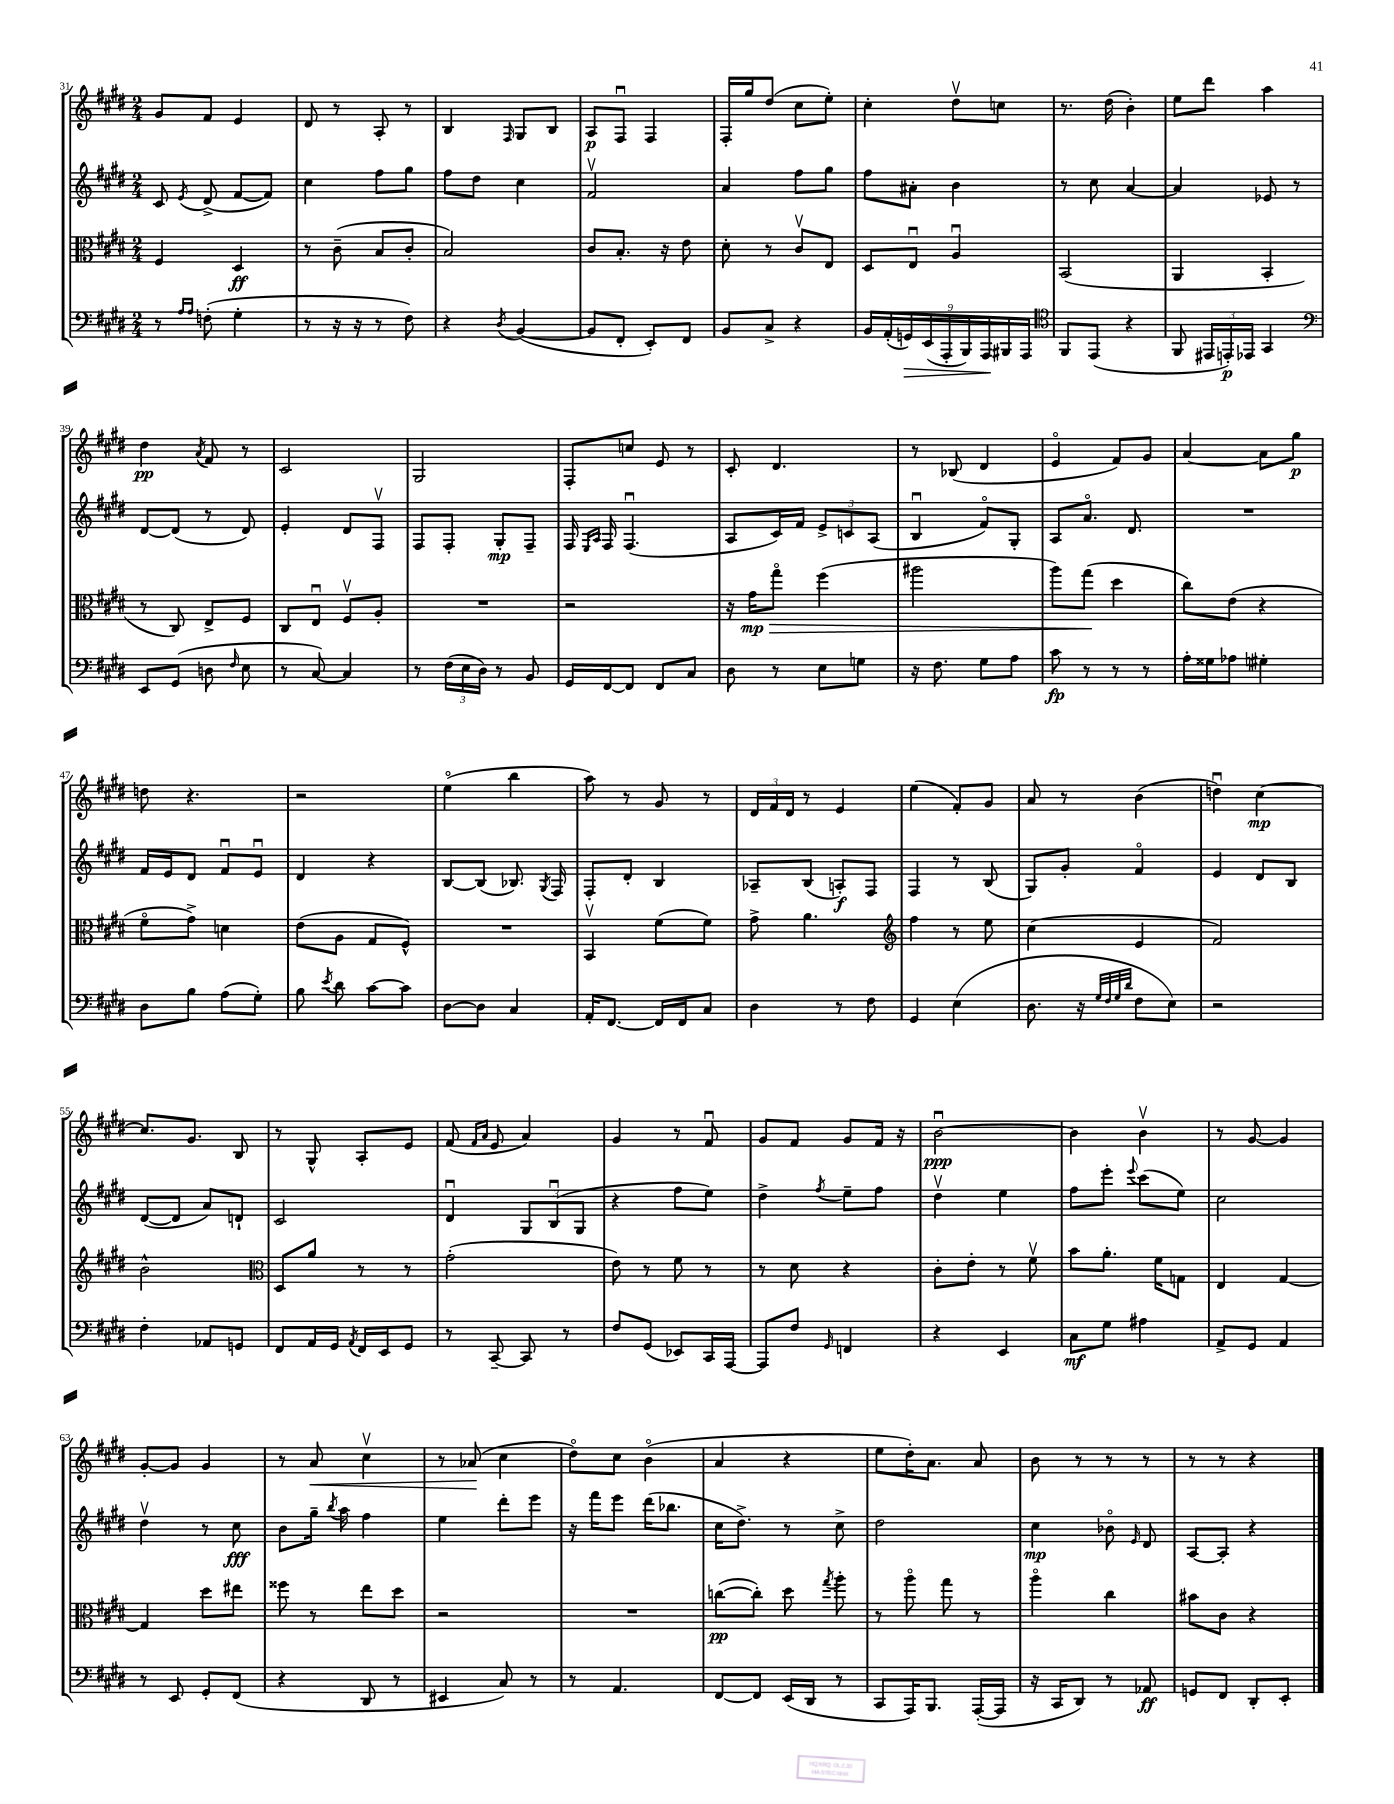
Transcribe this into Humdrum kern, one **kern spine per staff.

**kern	**kern	**kern	**kern
*staff4	*staff3	*staff2	*staff1
*clefF4	*clefC3	*clefG2	*clefG2
*k[f#c#g#d#]	*k[f#c#g#d#]	*k[f#c#g#d#]	*k[f#c#g#d#]
*M2/4	*M2/4	*M2/4	*M2/4
8r	4F#	8c#	8g#
16qqA	.	.	.
16qqA	.	8qe	.
(8F'	.	(8d#^	8f#
4G#'	4D#	[8f#	4e
.	.	8f#])	.
=	=	=	=
8r	8r	4cc#	8d#
16r	(8c#~	.	8r
16r	.	.	.
8r	8B	8ff#	8A'
8F#)	8c#'	8gg#	8r
=	=	=	=
4r	2B)	8ff#	4B
.	.	8dd#	.
8qD#	.	.	16qqF#
([4BB	.	4cc#	8G#
.	.	.	8B
=	=	=	=
8BB]	8c#	2f#v	8A
8FF#'	8.B'	.	8F#u
8EE')	.	.	4F#
.	16r	.	.
8FF#	8e	.	.
=	=	=	=
8BB	8d#'	4a	16F#'
.	.	.	16gg#
8C#^	8r	.	(8dd#
4r	8c#v	8ff#	8cc#
.	8E	8gg#	8ee')
=	=	=	=
18BB	8D#	8ff#	4cc#'
(18AA'	.	.	.
18GG)	.	.	.
.	8Eu	8a#'	.
(18EE	.	.	.
18AAA'	.	.	.
.	4Au	4b	8dd#v
18BBB)	.	.	.
18AAA	.	.	.
.	.	.	8cc
18BBB#	.	.	.
18AAA	.	.	.
=	=	=	=
*clefC4	*	*	*
8FF#	(2BB	8r	8.r
(8EE	.	8cc#	.
.	.	.	(16dd#
4r	.	[4a	4b')
=	=	=	=
8FF#	4AA	4a]	8ee
24EE#	.	.	8ddd#
24EE')	.	.	.
24EE-	.	.	.
4GG#	4BB'	8e-	4aa
.	.	8r	.
=	=	=	=
*clefF4	*	*	*
8EE	8r	[8d#	4dd#
(8GG#	8C#)	(8d#]	.
.	.	.	8qa
8D	8E^	8r	8f#
16qqF#	.	.	.
8E	8F#	8d#)	8r
=	=	=	=
8r	8C#	4e'	2c#
[8C#)	8Eu	.	.
4C#]	8F#v	8d#	.
.	8A'	8F#v	.
=	=	=	=
8r	2r	8F#	2G#
(24F#	.	8F#'	.
24E	.	.	.
24D#)	.	.	.
8r	.	8G#'	.
8BB	.	8F#~	.
=	=	=	=
16GG#	2r	16F#	8F#'
.	.	16qqE	.
.	.	16qqA	.
[16FF#	.	16F#	.
8FF#]	.	(4.F#u	8cc
8FF#	.	.	8e
8C#	.	.	8r
=	=	=	=
8D#	16r	8A	8c#'
.	16g#	.	.
8r	8gg#o	16c#)	4.d#
.	.	16f#	.
8E	(4ff#	12e^	.
.	.	12c	.
8G	.	.	.
.	.	(12A	.
=	=	=	=
16r	2aa#	4Bu	8r
8.F#	.	.	.
.	.	.	(8B-
8G#	.	8f#o)	4d#
8A	.	8G#'	.
=	=	=	=
8c#	8aa)	8A	4eo
8r	(8gg#	8.ao	.
8r	4dd#	.	8f#)
.	.	8.d#	.
8r	.	.	8g#
=	=	=	=
16A'	8cc#)	2r	[4a
16G##	.	.	.
8A-	(8e	.	.
4G#'	4r	.	8a]
.	.	.	8gg#
=	=	=	=
8D#	8f#o	16f#	8dd
.	.	16e	.
8B	8g#^)	8d#	4.r
(8A	4d	8f#u	.
8G#')	.	8eu	.
=	=	=	=
8B	(8e	4d#	2r
8qe	.	.	.
8d#	8A	.	.
[8c#	8G#	4r	.
8c#]	8F#^^)	.	.
=	=	=	=
[8D#	2r	[8B	(4eeo
8D#]	.	(8B]	.
4C#	.	8.B-)	4bb
.	.	8qG#	.
.	.	16F#	.
=	=	=	=
16AA'	4BBv	8F#'	8aa)
[8.FF#	.	.	.
.	.	8d#'	8r
16FF#]	(8f#	4B	8g#
16FF#	.	.	.
8C#	8f#)	.	8r
=	=	=	=
4D#	8g#^	8A-~	24d#
.	.	.	24f#
.	.	.	24d#
.	4.a	(8B	8r
8r	.	8A')	4e
8F#	.	8F#	.
=	=	=	=
*	*clefG2	*	*
4GG#	4ff#	4F#	(4ee
(4E	8r	8r	8f#')
.	8ee	(8B	8g#
=	=	=	=
8.D#	(4cc#	8G#)	8a
.	.	8g#'	8r
16r	.	.	.
32qqG#	.	.	.
32qqF#	.	.	.
32qqG#	.	.	.
32qqd#	.	.	.
8F#	4e	4f#o	(4b
8E)	.	.	.
=	=	=	=
2r	2f#)	4e	4ddu)
.	.	8d#	[4cc#
.	.	8B	.
=	=	=	=
4F#'	2b^^	([8d#	8.cc#]
.	.	8d#]	.
.	.	.	8.g#
8AA-	.	8a)	.
8GG	.	8d`	8B
=	=	=	=
*	*clefC3	*	*
8FF#	8D#	2c#	8r
16AA	8a	.	8G#^^
16GG#	.	.	.
8qAA	.	.	.
16FF#	8r	.	8A'
16EE	.	.	.
8GG#	8r	.	8e
=	=	=	=
8r	(2g#'	4d#u	(8f#
.	.	.	16qqf#
.	.	.	16qqa
[8CC#~	.	.	8e
8CC#]	.	12G#	4a)
.	.	(12Bu	.
8r	.	.	.
.	.	12G#	.
=	=	=	=
8F#	8e)	4r	4g#
(8GG#	8r	.	.
8EE-)	8f#	8ff#	8r
16CC#	8r	8ee)	8f#u
[16AAA	.	.	.
=	=	=	=
8AAA]	8r	4dd#^	8g#
8F#	8d#	.	8f#
16qqGG#	.	8qff#	.
4FF	4r	8ee~	8g#
.	.	8ff#	16f#
.	.	.	16r
=	=	=	=
4r	8c#'	4dd#v	[2bu
.	8e'	.	.
4EE	8r	4ee	.
.	8f#v	.	.
=	=	=	=
8C#	8b	8ff#	4b]
8G#	8.a'	8eee'	.
.	.	8qqeee	.
4A#	.	(8ccc#	4bv
.	16f#	.	.
.	8G	8ee)	.
=	=	=	=
8AA^	4E	2cc#	8r
8GG#	.	.	[8g#
4AA	[4G#	.	4g#]
=	=	=	=
8r	4G#]	4dd#v	[8g#'
8EE	.	.	8g#]
8GG#'	8dd#	8r	4g#
(8FF#	8ee#	8cc#	.
=	=	=	=
4r	8ff##	8b	8r
.	8r	16gg#~	8a
.	.	8qbb	.
.	.	16aa	.
8DD#	8ee	4ff#	4cc#v
8r	8dd#	.	.
=	=	=	=
4EE#	2r	4ee	8r
.	.	.	(8a-
8C#)	.	8ddd#'	4cc#
8r	.	8eee	.
=	=	=	=
8r	2r	16r	8dd#o)
.	.	16fff#	.
4.AA	.	8eee	8cc#
.	.	(16ddd#	(4bo
.	.	8.bb-	.
=	=	=	=
[8FF#	([8cc	16cc#	4a
.	.	8.dd#^)	.
8FF#]	8cc'])	.	.
(16EE	8dd#	8r	4r
16DD#	.	.	.
.	8qgg#	.	.
8r	8aa'	8cc#^	.
=	=	=	=
8CC#	8r	2dd#	8ee
16AAA)	8aao	.	16dd#')
8.BBB	.	.	8.a
.	8gg#	.	.
([16AAA'	8r	.	8a
16AAA]	.	.	.
=	=	=	=
16r	4aao	4cc#	8b
16CC#	.	.	.
8DD#)	.	.	8r
8r	4cc#	8b-o	8r
.	.	16qqe	.
8AA-	.	8d#	8r
=	=	=	=
8GG	8b#	[8A	8r
8FF#	8c#	8A']	8r
8DD#'	4r	4r	4r
8EE'	.	.	.
==	==	==	==
*-	*-	*-	*-
